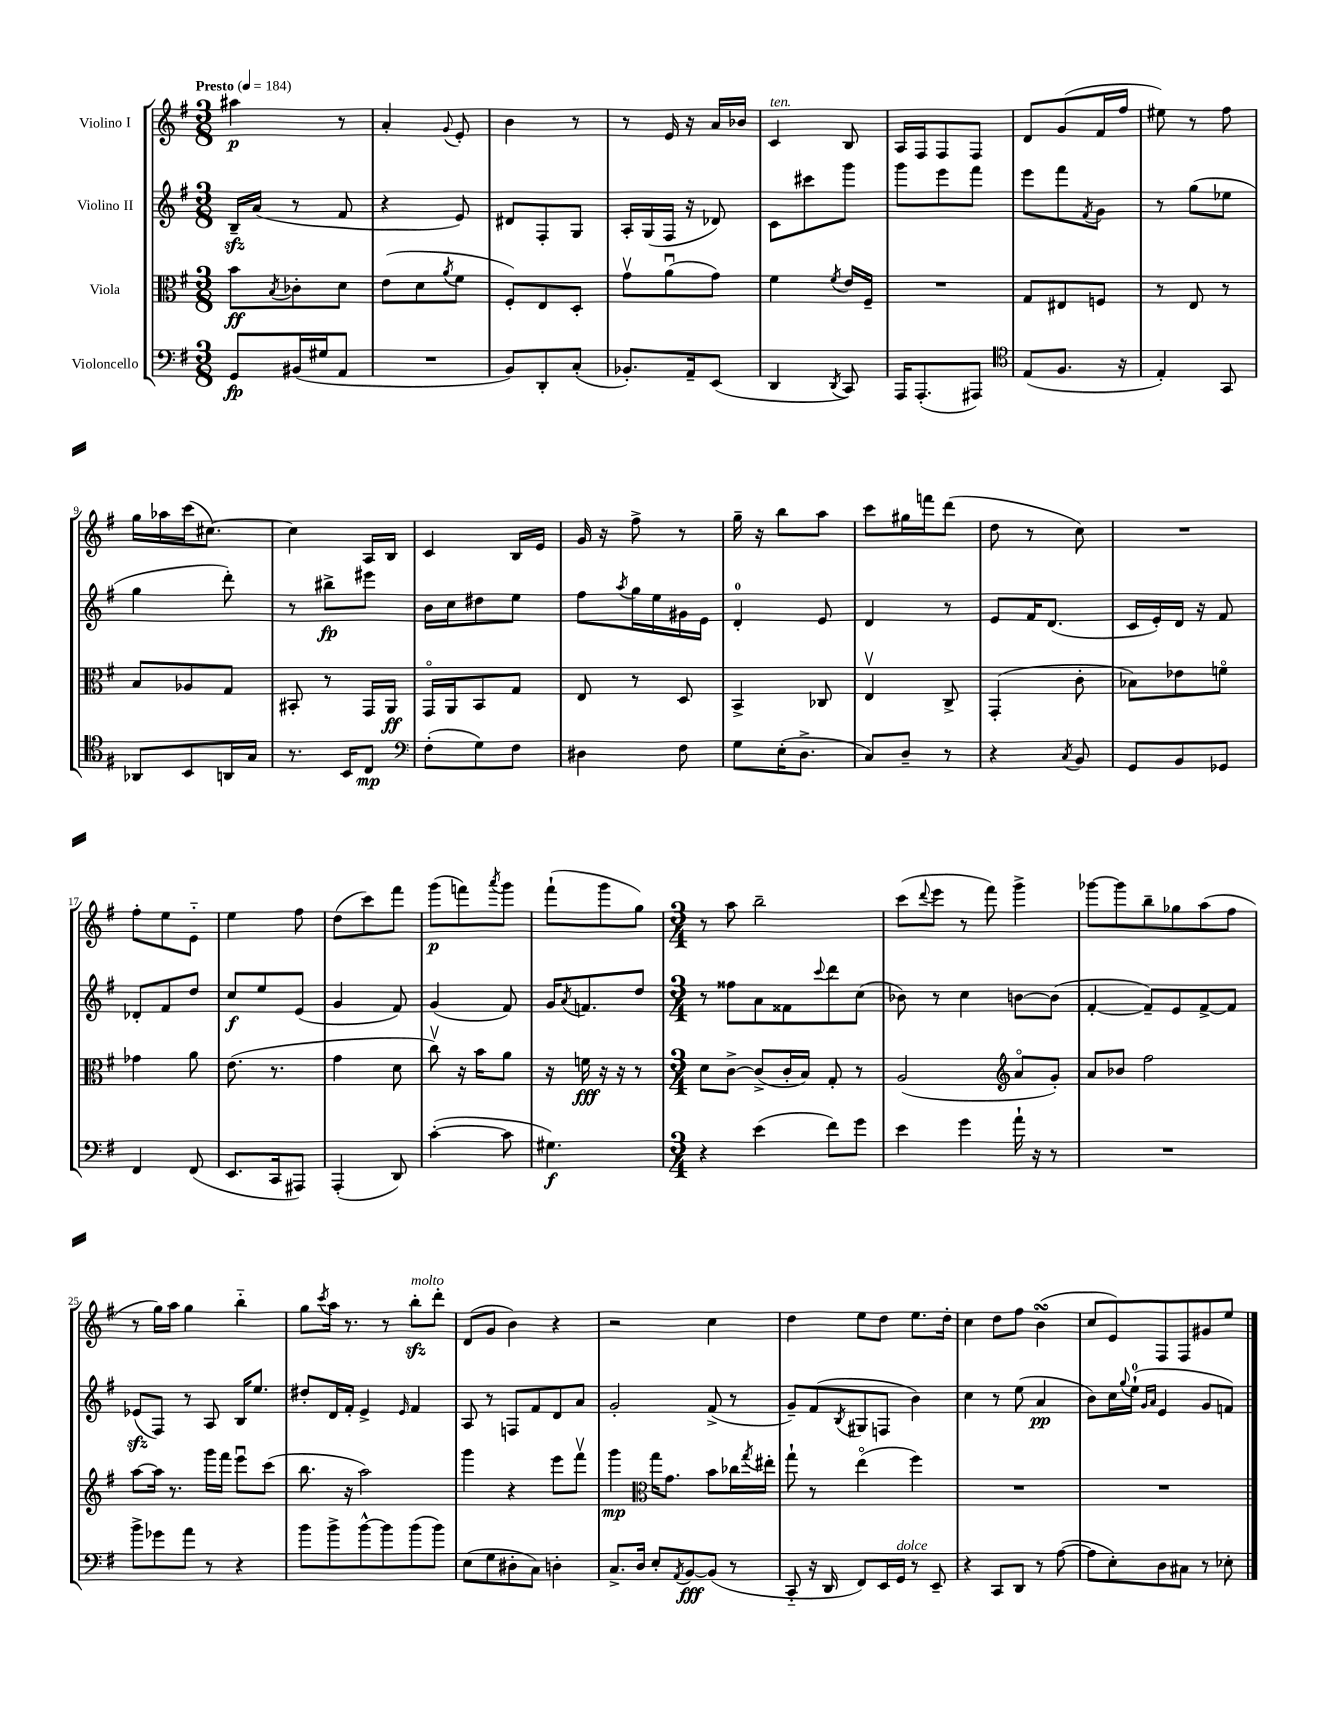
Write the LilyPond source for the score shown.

<<
\new StaffGroup <<
\new Staff = "s0" \with { instrumentName = "Violino I" } {
    \clef treble \key g \major \numericTimeSignature \time 3/8 \tempo "Presto" 4 = 184
    ais''4\p r8 |
    a'4-. \appoggiatura { g'8 } e'8-. |
    b'4 r8 |
    r8 e'16 r16 a'16 bes'16 |
    c'4^\markup { \italic "ten." } b8 |
    a16 fis16 fis8 fis8 |
    d'8 g'8( fis'16 fis''16 |
    eis''8) r8 fis''8 |
    g''16 aes''16 c'''16( cis''8.~) |
    cis''4 a16 b16 |
    c'4 b16 e'16 |
    g'16 r16 fis''8-> r8 |
    g''16-- r16 b''8 a''8 |
    c'''8 gis''16 f'''16 d'''8( |
    d''8 r8 c''8) |
    R4. |
    fis''8-. e''8 e'8-_ |
    e''4 fis''8 |
    d''8( c'''8) fis'''8 |
    g'''8\p( f'''8) \acciaccatura { a'''8 } g'''8 |
    fis'''8-!( g'''8 g''8) |
    \numericTimeSignature \time 3/4 r8 a''8 b''2-- |
    c'''8( \appoggiatura { d'''8 } e'''8 r8 fis'''8) g'''4-> |
    ges'''8~ ges'''8 b''8-- ges''8 a''8( fis''8 |
    r8 g''16) a''16 g''4 b''4-_ |
    g''8 \acciaccatura { c'''8 } a''16 r8. r8 b''8-.\sfz^\markup { \italic "molto" } d'''8-. |
    d'8( g'8 b'4) r4 |
    r2 c''4 |
    d''4 e''8 d''8 e''8. d''16-. |
    c''4 d''8 fis''8 b'4\turn( |
    c''8 e'8) fis8 fis8 gis'8 e''8 \bar "|." |
}
\new Staff = "s1" \with { instrumentName = "Violino II" } {
    \clef treble \key g \major \numericTimeSignature \time 3/8
    b16--\sfz a'16( r8 fis'8 |
    r4 e'8) |
    dis'8 fis8-. g8 |
    a16-. g16( fis16 r16 des'8) |
    c'8 cis'''8 g'''8 |
    g'''8 e'''8 fis'''8 |
    e'''8 fis'''8 \acciaccatura { fis'8 } g'8 |
    r8 g''8( ees''8 |
    g''4 d'''8-.) |
    r8 bis''8->\fp eis'''8 |
    b'16 c''16 dis''8 e''8 |
    fis''8 \acciaccatura { a''8 } g''16 e''16 gis'16 e'16 |
    d'4-0-. e'8 |
    d'4 r8 |
    e'8 fis'16 d'8.( |
    c'16 e'16-.) d'16 r16 fis'8 |
    des'8-. fis'8 d''8 |
    c''8\f e''8 e'8( |
    g'4 fis'8) |
    g'4( fis'8) |
    g'16 \acciaccatura { a'8 } f'8. d''8 |
    \numericTimeSignature \time 3/4 r8 fisis''8 a'8 fisis'8 \appoggiatura { c'''8 } d'''8 c''8( |
    bes'8) r8 c''4 b'8~ b'8( |
    fis'4~-. fis'8--) e'8 fis'8~-> fis'8 |
    ees'8\sfz( fis8) r8 a8 b16 e''8. |
    dis''8-. d'16 fis'16-. e'4-> \grace { e'16 } fis'4 |
    a8 r8 f8 fis'8 d'8 a'8 |
    g'2-. fis'8->( r8 |
    g'8--) fis'8( \acciaccatura { b8 } gis8 f8 b'4) |
    c''4 r8 e''8( a'4\pp |
    b'8) c''16 \appoggiatura { g''8 } e''16-0-!( \grace { g'16 a'16 } e'4 g'8 f'8) \bar "|." |
}
\new Staff = "s2" \with { instrumentName = "Viola" } {
    \clef alto \key g \major \numericTimeSignature \time 3/8
    b'8\ff \acciaccatura { b8 } ces'8-. d'8 |
    e'8( d'8 \acciaccatura { a'8 } fis'8 |
    fis8-.) e8 d8-. |
    g'8\upbow a'8\downbow( g'8) |
    fis'4 \acciaccatura { fis'8 } e'16 fis16-- |
    R4. |
    g8 eis8 f8 |
    r8 e8 r8 |
    b8 aes8 g8 |
    bis,8-. r8 g,16 a,16\ff |
    g,16\flageolet a,16 b,8 g8 |
    e8 r8 d8 |
    b,4-> ces8 |
    e4\upbow c8-> |
    g,4-.( c'8-. |
    bes8) ees'8 f'8\flageolet |
    ges'4 a'8 |
    e'8.( r8. |
    g'4 d'8 |
    c''8\upbow) r16 b'16 a'8 |
    r16 f'16\fff r16 r16 r8 |
    \numericTimeSignature \time 3/4 d'8 c'8~-> c'8->( c'16-. b16) g8-. r8 |
    a2( \clef treble a'8\flageolet g'8-.) |
    a'8 bes'8 fis''2 |
    a''8~ a''16 r8. g'''16 fis'''16 e'''8\downbow c'''8( |
    b''8. r16 a''2) |
    g'''4 r4 e'''8 fis'''8\upbow |
    g'''4\mp \clef alto g''16 g'8. b'8 ces''16 \acciaccatura { g''8 } eis''16-. |
    g''8-! r8 e''4\flageolet( fis''4) |
    R2. |
    R2. \bar "|." |
}
\new Staff = "s3" \with { instrumentName = "Violoncello" } {
    \clef bass \key g \major \numericTimeSignature \time 3/8
    g,8\fp bis,16( gis16 a,8 |
    R4. |
    b,8) d,8-. c8-.( |
    bes,8.-.) a,16-- e,8( |
    d,4 \acciaccatura { d,8 } c,8) |
    a,,16 a,,8.-.( ais,,8) |
    \clef tenor e8( fis8. r16 |
    e4-.) g,8 |
    aes,8 b,8 a,16 g16 |
    r8. b,16 c8\mp |
    \clef bass fis8-.( g8) fis8 |
    dis4 fis8 |
    g8 e16-.( d8.-> |
    c8) d8-- r8 |
    r4 \acciaccatura { c8 } b,8 |
    g,8 b,8 ges,8 |
    fis,4 fis,8( |
    e,8. c,16 ais,,8) |
    a,,4-.( d,8) |
    c'4~-.( c'8 |
    gis4.\f) |
    \numericTimeSignature \time 3/4 r4 e'4( fis'8) g'8 |
    e'4 g'4 a'16-! r16 r8 |
    R2. |
    b'8-> ges'8 a'8 r8 r4 |
    b'8 b'8-> b'8~-^ b'8 b'8( b'8) |
    e8( g8 dis8-. c8) d4-. |
    c8.-> d16 e8-. \acciaccatura { a,8 } b,8~\fff b,8( r8 |
    c,8-_ r16 d,16 fis,8) e,16 g,16^\markup { \italic "dolce" } r8 e,8-- |
    r4 c,8 d,8 r8 a8~( |
    a8 e8-.) d8 cis8 r8 ees8-. \bar "|." |
}
>>
>>
